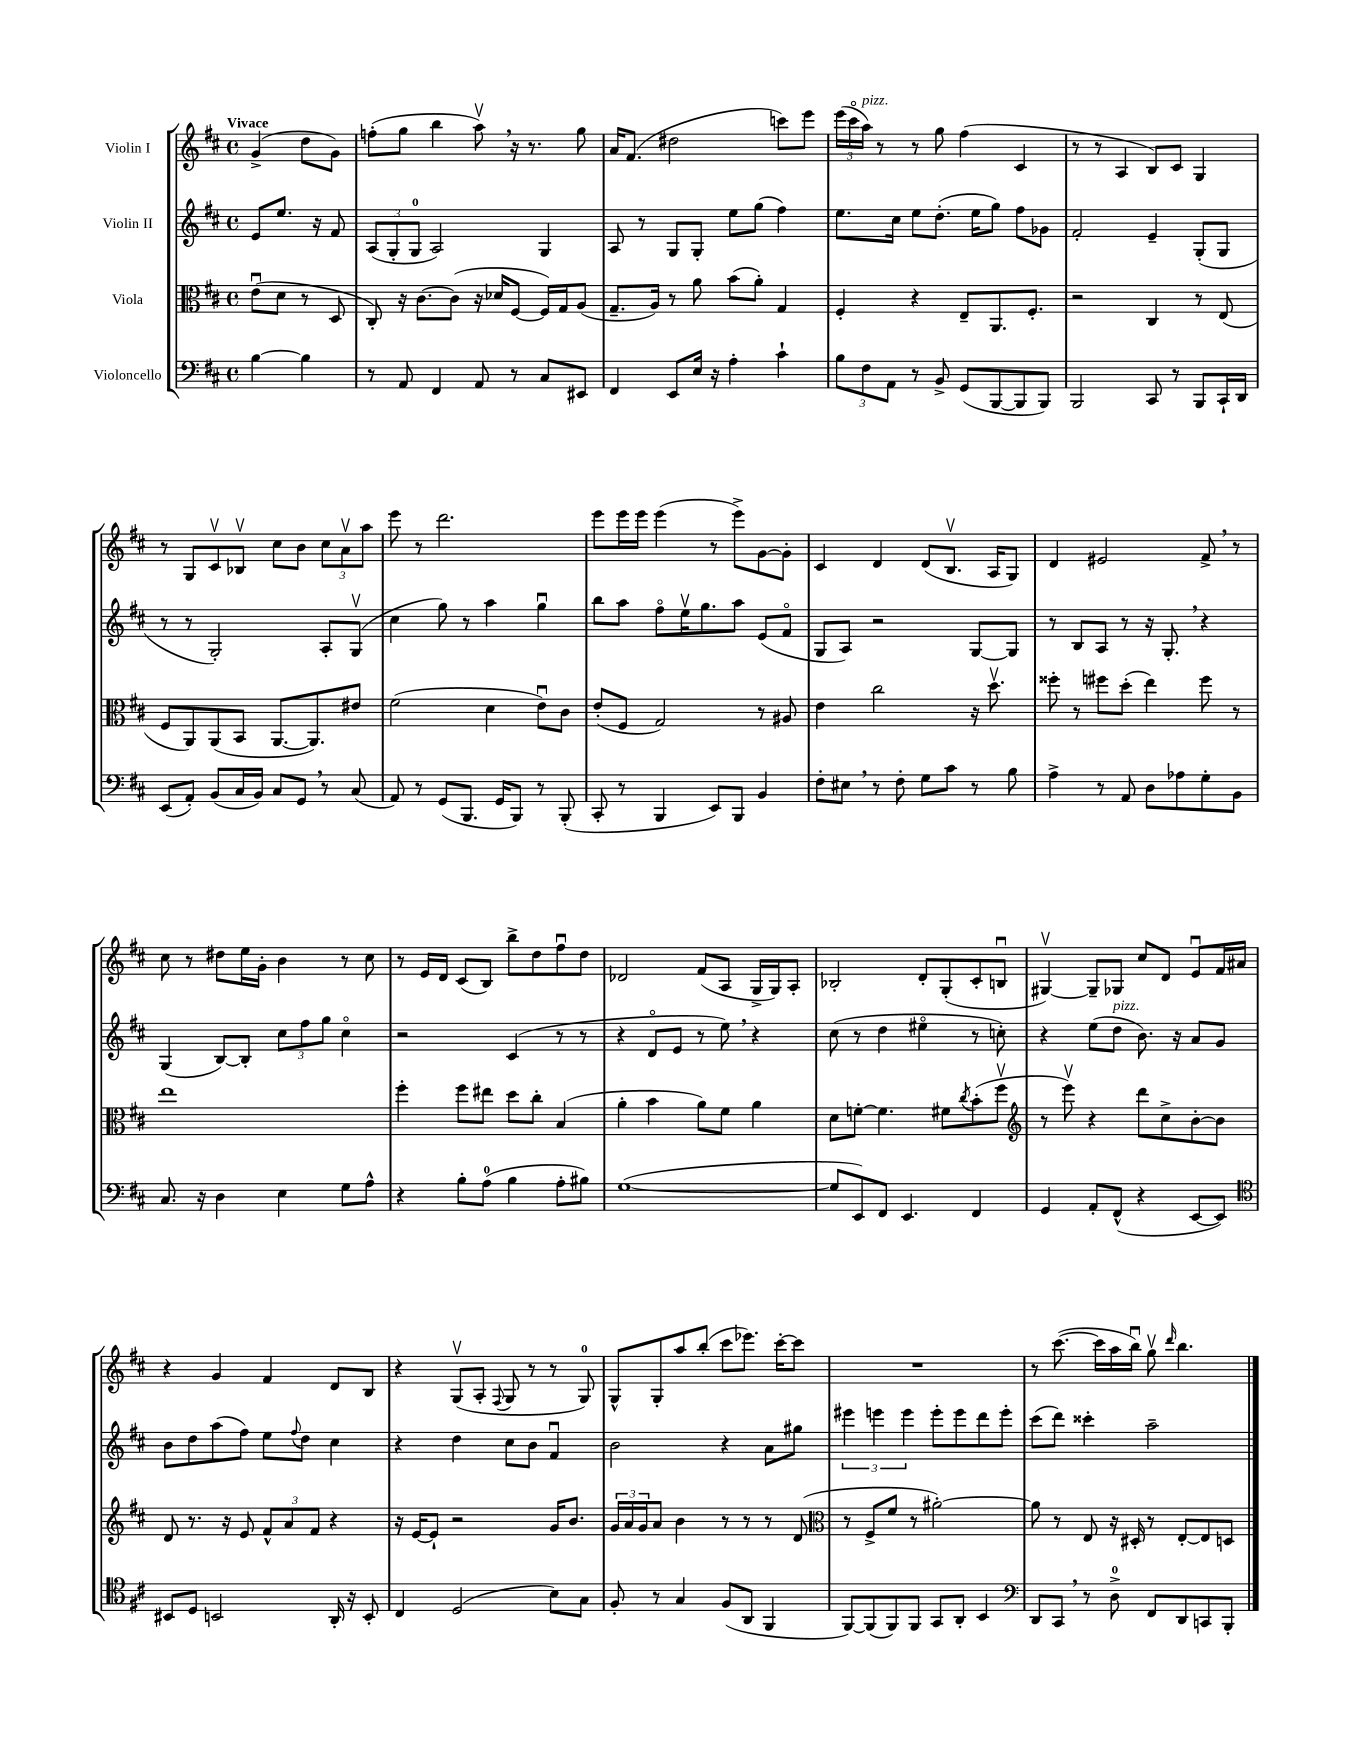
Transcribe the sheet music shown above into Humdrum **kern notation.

**kern	**kern	**kern	**kern
*part4	*part3	*part2	*part1
*staff4	*staff3	*staff2	*staff1
*I"Violoncello	*I"Viola	*I"Violin II	*I"Violin I
*clefF4	*clefC3	*clefG2	*clefG2
*k[f#c#]	*k[f#c#]	*k[f#c#]	*k[f#c#]
*M4/4	*M4/4	*M4/4	*M4/4
*met(c)	*met(c)	*met(c)	*met(c)
=	=	=	=
!	!	!	!LO:TX:a:B:t=Vivace
[4B\	(8eu\L	8e/L	(4g^/
.	8d\J	8.ee/J	.
4B\]	8r	.	8dd\L
.	.	16r	.
.	8D/	8f#/	8g\J)
=1	=1	=1	=1
8r	8C#'/)	(12A/L	(8ffn'\L
.	.	12G'/	.
8AA/	16r	.	8gg\J
.	.	12G/J	.
.	[8.c#\L	.	.
4FF#/	.	2A/)	4bb\
.	(8c#\J]	.	.
8AA/	16r	.	8aav,\)
.	16d-X/KL	.	.
8r	[8F#/J	.	16r
.	.	.	8.r
8C#/L	16F#/LL])	4G/	.
.	16G/J	.	.
8EE#X/J	(8A/J	.	8gg\
=2	=2	=2	=2
4FF#/	8.G~/L	8A/	16a/KL
.	.	.	(8.f#/J
.	.	8r	.
.	16A/Jk)	.	.
8EE/L	8r	8G/L	2dd#X\
16E/Jk	8a\	8G'/J	.
16r	.	.	.
4A'\	(8b\L	8ee\L	.
.	8a'\J)	(8gg\J	.
4c#`\	4G/	4ff#\)	8cccn\L)
.	.	.	8eee\J
=3	=3	=3	=3
12B\L	4F#'/	8.ee\L	(24eee\LL
.	.	.	24ccc#\
!	!	!	!LO:TX:a:i:t=pizz.
12F#\	.	.	24aa\JJ)
.	.	.	8r
12AA\J	.	.	.
.	.	16cc#\Jk	.
8r	4r	8ee\L	8r
8BB^/	.	(8.dd'\J	8gg\
(8GG/L	8E~/L	.	(4ff#\
.	.	16ee\KL	.
[8BBB/	8.AA/	8gg\J)	.
8BBB/]	.	8ff#\L	4c#/
.	8.F#'/J	.	.
8BBB/J)	.	8g-X\J	.
=4	=4	=4	=4
2BBB/	2r	2f#'/	8r
.	.	.	8r
.	.	.	4A/
8CC#/	4C#/	4e~/	8B/L)
8r	.	.	8c#/J
8BBB/L	8r	(8G'/L	4G/
16CC#`/L	(8E/	8G/J	.
16DD/JJ	.	.	.
!!LO:LB:g=z
=5	=5	=5	=5
(8EE/L	8F#/L	8r	8r
8AA'/J)	8AA/)	8r	8G/L
(8BB/L	(8AA/	2G'/)	8c#v/
16C#/L	8BB/J	.	8B-Xv/J
16BB/JJ)	.	.	.
8C#/L	[8.AA/L	.	8cc#\L
8GG,/J	.	.	8b\J
.	8.AA/])	.	.
8r	.	8A'/L	12cc#\L
.	.	.	12av\
(8C#/	8e#X/J	(8Gv/J	.
.	.	.	12aa\J
=6	=6	=6	=6
8AA/)	(2f#\	4cc#\	8eee\
8r	.	.	8r
(8GG/L	.	8gg\)	2.ddd\
8.BBB/J	.	8r	.
.	4d\	4aa\	.
16GG/KL	.	.	.
8BBB/J)	.	.	.
8r	8eu\L)	4ggu\	.
(8BBB'/	8c#\J	.	.
=7	=7	=7	=7
8CC#'/	(8e'/L	8bb\L	8eee\L
8r	8F#/J	8aa\J	16eee\L
.	.	.	16eee\JJ
4BBB/	2G/)	8ff#\L	(4eee\
.	.	16eev\K	.
.	.	8.gg\	.
8EE/L)	.	.	8r
8BBB/J	.	8aa\J	8eee^\L)
4BB/	8r	(8e/L	[8g\
.	8A#X/	8f#/J	8g'\J]
=8	=8	=8	=8
8F#'\L	4e\	8G/L	4c#/
8E#X,\J	.	8A/J)	.
8r	2cc#\	2r	4d/
8F#'\	.	.	.
8G\L	.	.	(8d/L
8c#\J	.	.	8.Bv/J
8r	16r	[8G/L	.
.	8.ddv\	.	16A/KL
8B\	.	8G/J]	8G/J)
=9	=9	=9	=9
4A^\	8ff##X'\	8r	4d/
.	8r	8B/L	.
8r	8ff#X\L	8A/J	2e#X/
8AA/	(8dd'\J	8r	.
8D\L	4ee\)	16r	.
.	.	8.G',/	.
8A-X\	.	.	.
8G'\	8ff#\	4r	8f#^,/
8BB\J	8r	.	8r
!!LO:LB:g=z
=10	=10	=10	=10
8.C#/	1ee	(4G/	8cc#\
.	.	.	8r
16r	.	.	.
4D\	.	[8B/L)	8dd#X\L
.	.	8B'/J]	16ee\L
.	.	.	16g'\JJ
4E\	.	12cc#\L	4b\
.	.	12ff#\	.
.	.	12gg\J	.
8G\L	.	4cc#\	8r
8A^^\J	.	.	8cc#\
=11	=11	=11	=11
4r	4ff#'\	2r	8r
.	.	.	16e/LL
.	.	.	16d/JJ
8B'\L	8ff#\L	.	(8c#/L
(8A\J	8ee#X\J	.	8B/J)
4B\	8dd\L	(4c#/	8bb^\L
.	8cc#'\J	.	8dd\
8A'\L	(4B/	8r	8ff#u\
8B#X\J)	.	8r	8dd\J
=12	=12	=12	=12
([1G	4a'\	4r	2d-X/
.	4b\	8d/L	.
.	.	8e/J	.
.	8a\L)	8r	(8f#/L
.	8f#\J	8ee,\)	8A/J
.	4a\	4r	16G^/LL
.	.	.	16G/J)
.	.	.	8A'/J
=13	=13	=13	=13
8G/L]	8d\L	(8cc#\	2B-X'/
8EE/)	[8fn'\J	8r	.
8FF#/J	4.f\]	4dd\	.
4.EE/	.	.	.
.	.	4ee#X\	8d'/L
.	8f#X\L	.	(8G'/
.	8qcc#/	.	.
4FF#/	(8b'\	8r	8c#'/
.	8ff#v\J	8ccn'\)	8Bnu/J
=14	=14	=14	=14
*	*clefG2	*	*
4GG/	8r	4r	[4G#Xv/)
.	8eeev\)	.	.
8AA'/L	4r	(8ee\L	8G#~/L]
!	!	!LO:TX:a:i:t=pizz.	!
(8FF#^^/J	.	8dd\J	8G-X/J
4r	8ddd\L	8.b\)	8cc#/L
.	8cc#^\	.	8d/J
.	.	16r	.
[8EE/L	[8b'\	8a/L	8eu/L
8EE/J])	8b\J]	8g/J	16f#/L
.	.	.	16a#X/JJ
!!LO:LB:g=z
=15	=15	=15	=15
*clefC4	*	*	*
8BB#X/L	8d/	8b\L	4r
8D/J	8.r	8dd\	.
2BBn/	.	(8aa\	4g/
.	16r	.	.
.	8e/	8ff#\J)	.
.	12f#^^/L	8ee\L	4f#/
.	12a/	.	.
.	.	8qqff#/	.
.	.	8dd\J	.
.	12f#/J	.	.
16AA'/	4r	4cc#\	8d/L
16r	.	.	.
8BB'/	.	.	8B/J
=16	=16	=16	=16
4C#/	16r	4r	4r
.	[16e/KL	.	.
.	8e`/J]	.	.
(2D/	2r	4dd\	(8Gv/L
.	.	.	8A'/J
.	.	.	8qqF#/
.	.	8cc#\L	8G/
.	.	8b\J	8r
8B\L)	16g/KL	4f#u/	8r
.	8.b/J	.	.
8G\J	.	.	8G/)
=17	=17	=17	=17
8F#'/	24g/LL	2b\	8G^^/L
.	24a/	.	.
.	24g/J	.	.
8r	8a/J	.	8G'/
4G/	4b\	.	8aa/
.	.	.	(8bb'/J
(8F#/L	8r	4r	8ccc#\L
8AA/J	8r	.	8.eee-X\J)
4FF#/	8r	8a\L	.
.	.	.	[16ccc#'\KL
.	(8d/	8gg#X\J	8ccc#\J]
=18	=18	=18	=18
*	*clefC3	*	*
[8FF#/L)	8r	6eee#X\	1r
(8FF#/]	8F#^/L	.	.
.	.	6eeen\	.
8FF#/)	8f#/J	.	.
.	.	6eee\	.
8FF#/J	8r	.	.
8GG/L	[2a#X'\)	8eee'\L	.
8AA'/J	.	8eee\	.
4BB/	.	8ddd\	.
.	.	8eee'\J	.
=19	=19	=19	=19
*clefF4	*	*	*
8DD/L	8a#\]	(8ccc#\L	8r
8CC#,/J	8r	8ddd\J)	([8.ccc#\
8r	8E/	4ccc##X'\	.
.	.	.	16ccc#\LL]
8D^\	16r	.	16aa\
.	16D#X'/	.	16bbu\JJ)
8FF#/L	8r	2aa~\	8ggv\
.	.	.	16qqddd/
8DD/	[8E'/L	.	4.bb\
8CCn/	8E/]	.	.
8BBB'/J	8Dn/J	.	.
==	==	==	==
*-	*-	*-	*-
